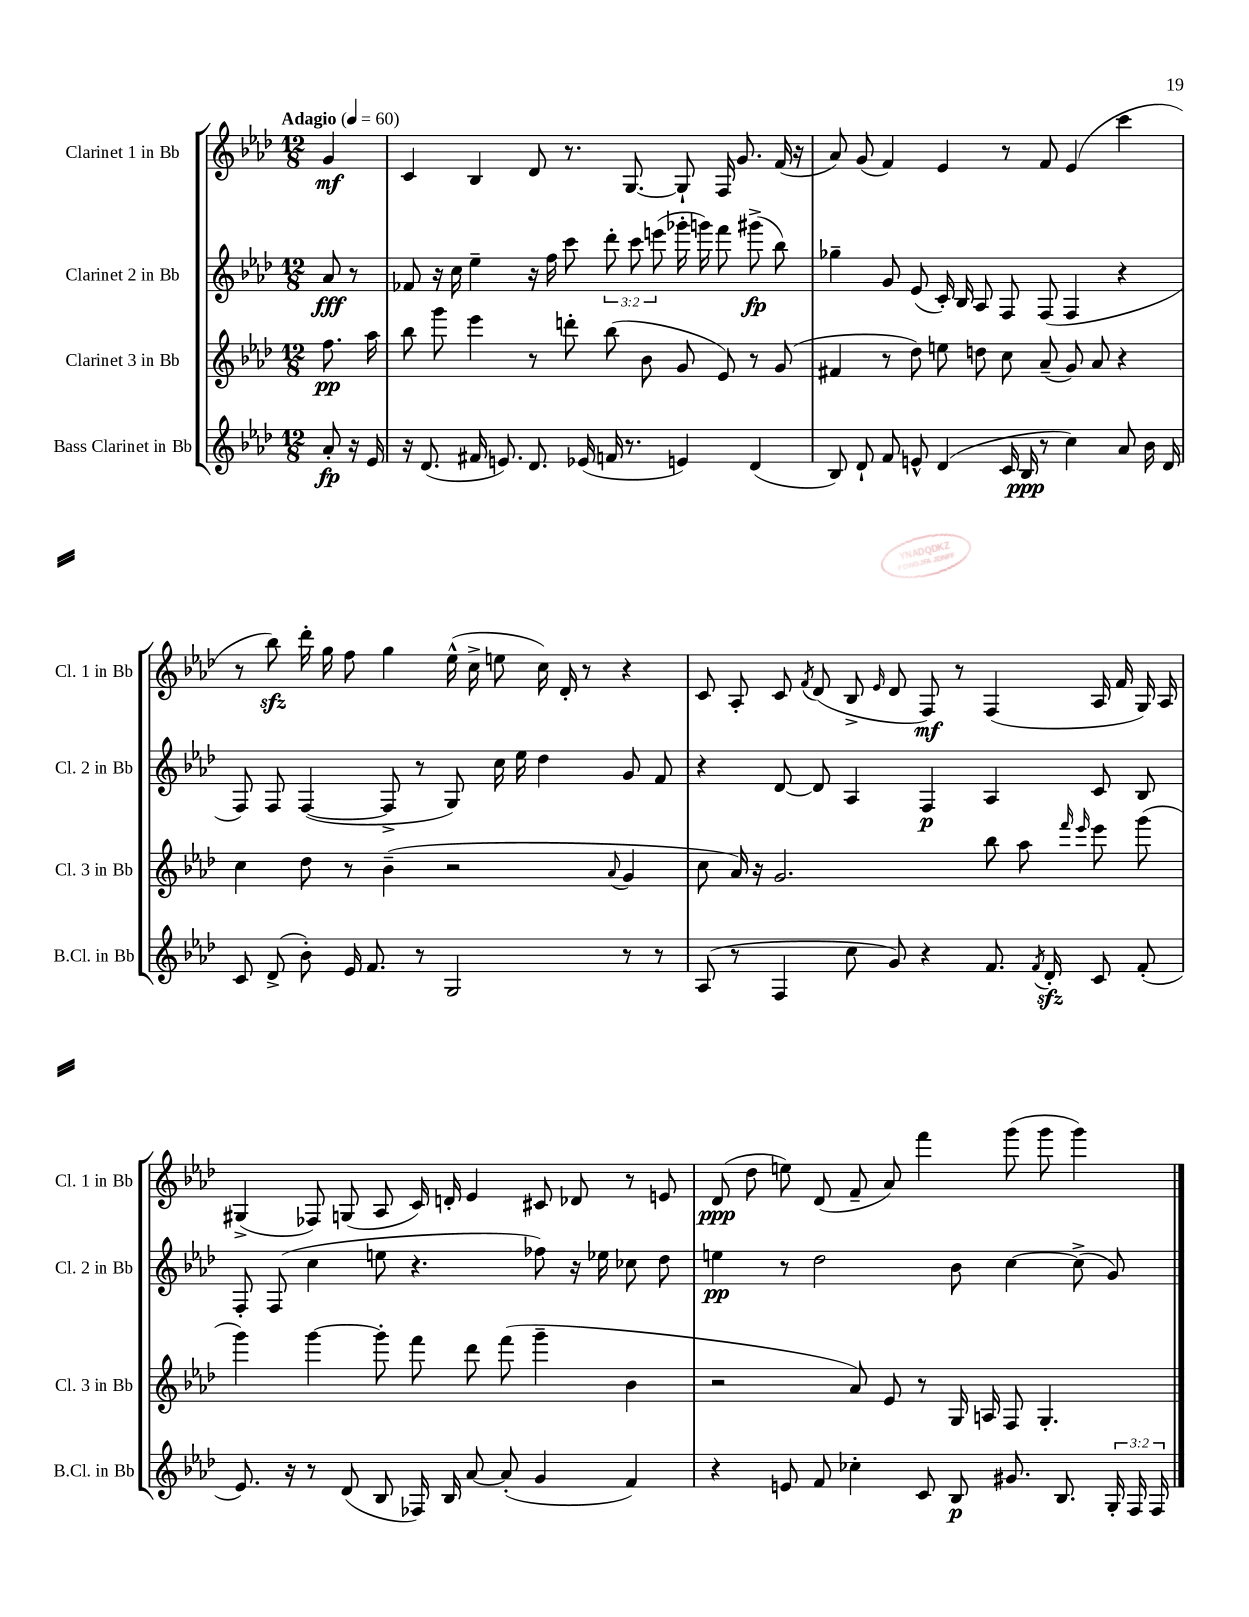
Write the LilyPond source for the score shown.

<<
\new StaffGroup <<
\new Staff = "s0" \with { instrumentName = "Clarinet 1 in Bb" shortInstrumentName = "Cl. 1 in Bb" } {
    \clef treble \key aes \major \numericTimeSignature \time 12/8 \partial 4 \tempo "Adagio" 4 = 60
    \autoBeamOff g'4\mf |
    c'4 bes4 des'8 r8. g8.~ g8-! f16 g'8. f'16( r16 |
    aes'8) g'8( f'4) ees'4 r8 f'8 ees'4( c'''4 |
    r8 bes''8\sfz) des'''16-. g''16 f''8 g''4 ees''16-^( c''16-> e''8 c''16) des'16-. r8 r4 |
    c'8 aes8-. c'8 \acciaccatura { f'8 } des'8( bes8-> \grace { ees'16 } des'8 f8\mf) r8 f4( aes16 f'16 g16) aes16 |
    gis4->( fes8) g8( aes8 c'16) d'16-. ees'4 cis'8 des'8 r8 e'8 |
    des'8\ppp( des''8 e''8) des'8( f'8-- aes'8) f'''4 g'''8( g'''8 g'''4) \bar "|." |
}
\new Staff = "s1" \with { instrumentName = "Clarinet 2 in Bb" shortInstrumentName = "Cl. 2 in Bb" } {
    \clef treble \key aes \major \numericTimeSignature \time 12/8 \override Staff.TupletNumber.text = #tuplet-number::calc-fraction-text \partial 4
    \autoBeamOff aes'8\fff r8 |
    fes'8 r16 c''16 ees''4-- r16 f''16 c'''8 \tuplet 3/2 { des'''8-. c'''8 e'''8( } ges'''16-. g'''16) f'''8 gis'''8->\fp( bes''8) |
    ges''4-- g'8 ees'8( c'16-.) bes16 aes8 f8 f8( f4 r4 |
    f8) f8 f4~( f8-> r8 g8) c''16 ees''16 des''4 g'8 f'8 |
    r4 des'8~ des'8 aes4 f4\p aes4 c'8 bes8 |
    f8-. f8( c''4 e''8 r4. fes''8) r16 ees''16 ces''8 des''8 |
    e''4\pp r8 des''2 bes'8 c''4~ c''8->( g'8) \bar "|." |
}
\new Staff = "s2" \with { instrumentName = "Clarinet 3 in Bb" shortInstrumentName = "Cl. 3 in Bb" } {
    \clef treble \key aes \major \numericTimeSignature \time 12/8 \partial 4
    \autoBeamOff f''8.\pp aes''16 |
    bes''8 g'''8 ees'''4 r8 d'''8-. bes''8( bes'8 g'8 ees'8) r8 g'8( |
    fis'4 r8 des''8) e''8 d''8 c''8 aes'8--( g'8) aes'8 r4 |
    c''4 des''8 r8 bes'4--( r2 \appoggiatura { aes'8 } g'4 |
    c''8 aes'16) r16 g'2. bes''8 aes''8 \grace { f'''16 ees'''16 } ees'''8 g'''8( |
    g'''4) g'''4~ g'''8-. f'''8 des'''8 f'''8( g'''4-- bes'4 |
    r2 aes'8) ees'8 r8 g16 a16 f8 g4.-. \bar "|." |
}
\new Staff = "s3" \with { instrumentName = "Bass Clarinet in Bb" shortInstrumentName = "B.Cl. in Bb" } {
    \clef treble \key aes \major \numericTimeSignature \time 12/8 \override Staff.TupletNumber.text = #tuplet-number::calc-fraction-text \partial 4
    \autoBeamOff aes'8-.\fp r16 ees'16 |
    r16 des'8.( fis'16 e'8.) des'8. ees'16( f'16 r8. e'4) des'4( |
    bes8) des'8-! f'8 e'8-^ des'4( c'16 bes16\ppp r8 c''4) aes'8 bes'16 des'16 |
    c'8 des'8->( bes'8-.) ees'16 f'8. r8 g2 r8 r8 |
    aes8( r8 f4 c''8 g'8) r4 f'8. \acciaccatura { f'8 } des'16-.\sfz c'8 f'8-.( |
    ees'8.) r16 r8 des'8( bes8 fes16) bes16 aes'8~ aes'8-.( g'4 f'4) |
    r4 e'8 f'8 ces''4-. c'8 bes8\p gis'8. bes8. \tuplet 3/2 { g16-. f16 f16 } \bar "|." |
}
>>
>>
\layout { \context { \Score \remove "Bar_number_engraver" } }
